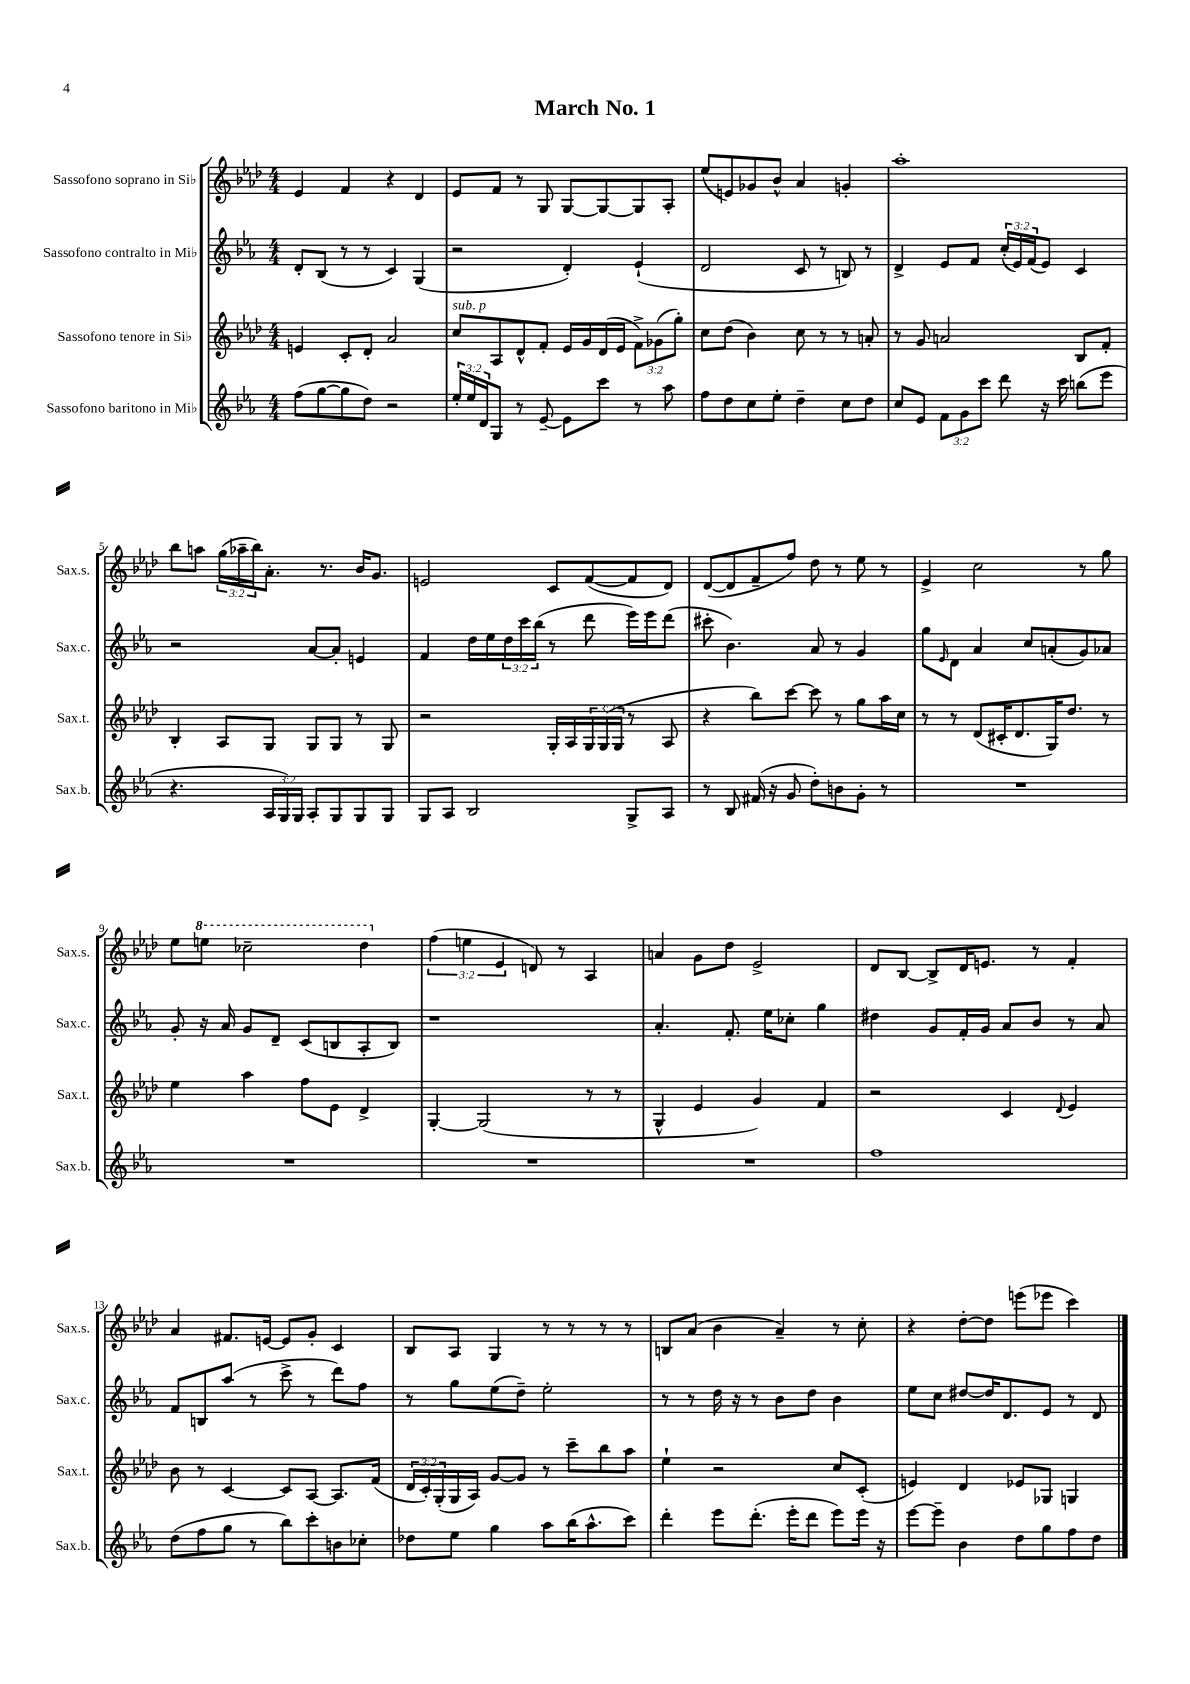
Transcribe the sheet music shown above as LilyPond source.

\header { title = "March No. 1" }
<<
\new StaffGroup <<
\new Staff = "s0" \with { instrumentName = "Sassofono soprano in Sib" shortInstrumentName = "Sax.s." } {
    \clef treble \key aes \major \numericTimeSignature \time 4/4 \override Staff.TupletNumber.text = #tuplet-number::calc-fraction-text
    ees'4 f'4 r4 des'4 |
    ees'8 f'8 r8 g8 g8~ g8~ g8 aes8-. |
    ees''8( e'8) ges'8 bes'8-^ aes'4 g'4-. |
    aes''1-. |
    bes''8 a''8 \tuplet 3/2 { g''16( aes''16-- bes''16) } aes'8.-. r8. bes'16 g'8. |
    e'2 c'8 f'8~( f'8 des'8) |
    des'8~( des'8 f'8-- f''8) des''8 r8 ees''8 r8 |
    ees'4-> c''2 r8 g''8 |
    ees''8 \ottava #1 e'''8 ces'''2-- des'''4 \ottava #0 |
    \tuplet 3/2 { f''4( e''4 ees'4 } d'8) r8 aes4 |
    a'4 g'8 des''8 ees'2-> |
    des'8 bes8~ bes8-> des'16 e'8. r8 f'4-. |
    aes'4 fis'8. e'16~ e'8 g'8-. c'4 |
    bes8 aes8 g4 r8 r8 r8 r8 |
    b8 aes'8( bes'4 aes'4--) r8 c''8-. |
    r4 des''8~-. des''8 e'''8( ees'''8 c'''4) \bar "|." |
}
\new Staff = "s1" \with { instrumentName = "Sassofono contralto in Mib" shortInstrumentName = "Sax.c." } {
    \clef treble \key ees \major \numericTimeSignature \time 4/4 \override Staff.TupletNumber.text = #tuplet-number::calc-fraction-text
    d'8-. bes8( r8 r8 c'4) g4( |
    r2 d'4-.) ees'4-!( |
    d'2 c'8 r8 b8) r8 |
    d'4-> ees'8 f'8 \tuplet 3/2 { c''16-.( ees'16) f'16( } ees'8) c'4 |
    r2 aes'8~ aes'8-. e'4 |
    f'4 d''16 ees''16 \tuplet 3/2 { d''16 c'''16 bes''16( } r8 d'''8 ees'''16) ees'''16 d'''8( |
    cis'''8-. bes'4.) aes'8 r8 g'4 |
    g''8 \grace { ees'16 } d'8 aes'4 c''8 a'8-.( g'8) aes'8 |
    g'8-. r16 aes'16 g'8 d'8-- c'8( b8 aes8-. b8) |
    r1 |
    aes'4.-. f'8.-. ees''16 ces''8-. g''4 |
    dis''4 g'8 f'16-. g'16 aes'8 bes'8 r8 aes'8 |
    f'8 b8 aes''8( r8 c'''8-> r8 d'''8) f''8 |
    r8 g''8 ees''8( d''8--) ees''2-. |
    r8 r8 d''16 r16 r8 bes'8 d''8 bes'4 |
    ees''8 c''8 dis''8~ dis''16 d'8. ees'8 r8 d'8 \bar "|." |
}
\new Staff = "s2" \with { instrumentName = "Sassofono tenore in Sib" shortInstrumentName = "Sax.t." } {
    \clef treble \key aes \major \numericTimeSignature \time 4/4 \override Staff.TupletNumber.text = #tuplet-number::calc-fraction-text
    e'4 c'8-. des'8-. aes'2 |
    c''8^\markup { \italic "sub. p" } aes8 des'8-^ f'8-. ees'16 g'16 des'16( ees'16 \tuplet 3/2 { f'8->) ges'8( g''8-.) } |
    c''8 des''8( bes'4) c''8 r8 r8 a'8-. |
    r8 g'8 a'2 bes8 f'8-. |
    bes4-. aes8 g8 g8 g8 r8 g8 |
    r2 g16-. aes16 \tuplet 3/2 { g16 g16( g16 } r8 aes8 |
    r4 bes''8) c'''8~ c'''8 r8 g''8 aes''16 c''16 |
    r8 r8 des'8( cis'16-. des'8. g16) des''8. r8 |
    ees''4 aes''4 f''8 ees'8 des'4-> |
    g4~-. g2( r8 r8 |
    g4-^ ees'4 g'4) f'4 |
    r2 c'4 \appoggiatura { des'8 } ees'4 |
    bes'8 r8 c'4~ c'8 aes8~ aes8. f'16( |
    \tuplet 3/2 { des'16 c'16-.) g16-.( } g16 aes16) g'8~ g'8 r8 c'''8-- bes''8 aes''8 |
    ees''4-! r2 c''8 c'8-.( |
    e'4) des'4 ees'8 ges8 g4 \bar "|." |
}
\new Staff = "s3" \with { instrumentName = "Sassofono baritono in Mib" shortInstrumentName = "Sax.b." } {
    \clef treble \key ees \major \numericTimeSignature \time 4/4 \override Staff.TupletNumber.text = #tuplet-number::calc-fraction-text
    f''8( g''8~ g''8 d''8) r2 |
    \tuplet 3/2 { ees''16-. ees''16 d'16 } g8 r8 ees'8~-- ees'8 c'''8 r8 aes''8 |
    f''8 d''8 c''8 ees''8-. d''4-- c''8 d''8 |
    c''8 ees'8 \tuplet 3/2 { f'8 g'8 c'''8 } d'''8 r16 c'''16 b''8( ees'''8 |
    r4. \tuplet 3/2 { aes16 g16) g16 } aes8-. g8 g8 g8 |
    g8 aes8 bes2 g8-> aes8 |
    r8 bes8 fis'16( r16 g'8 d''8-.) b'8 g'8-. r8 |
    R1 |
    R1 |
    R1 |
    R1 |
    f''1 |
    d''8( f''8 g''8 r8 bes''8) c'''8-. b'8 ces''8-. |
    des''8 ees''8 g''4 aes''8 bes''16( aes''8.-^ c'''8) |
    d'''4-. ees'''8 d'''8.-.( ees'''16-. d'''8 ees'''8) ees'''16 r16 |
    ees'''8~ ees'''8-- bes'4 d''8 g''8 f''8 d''8 \bar "|." |
}
>>
>>
